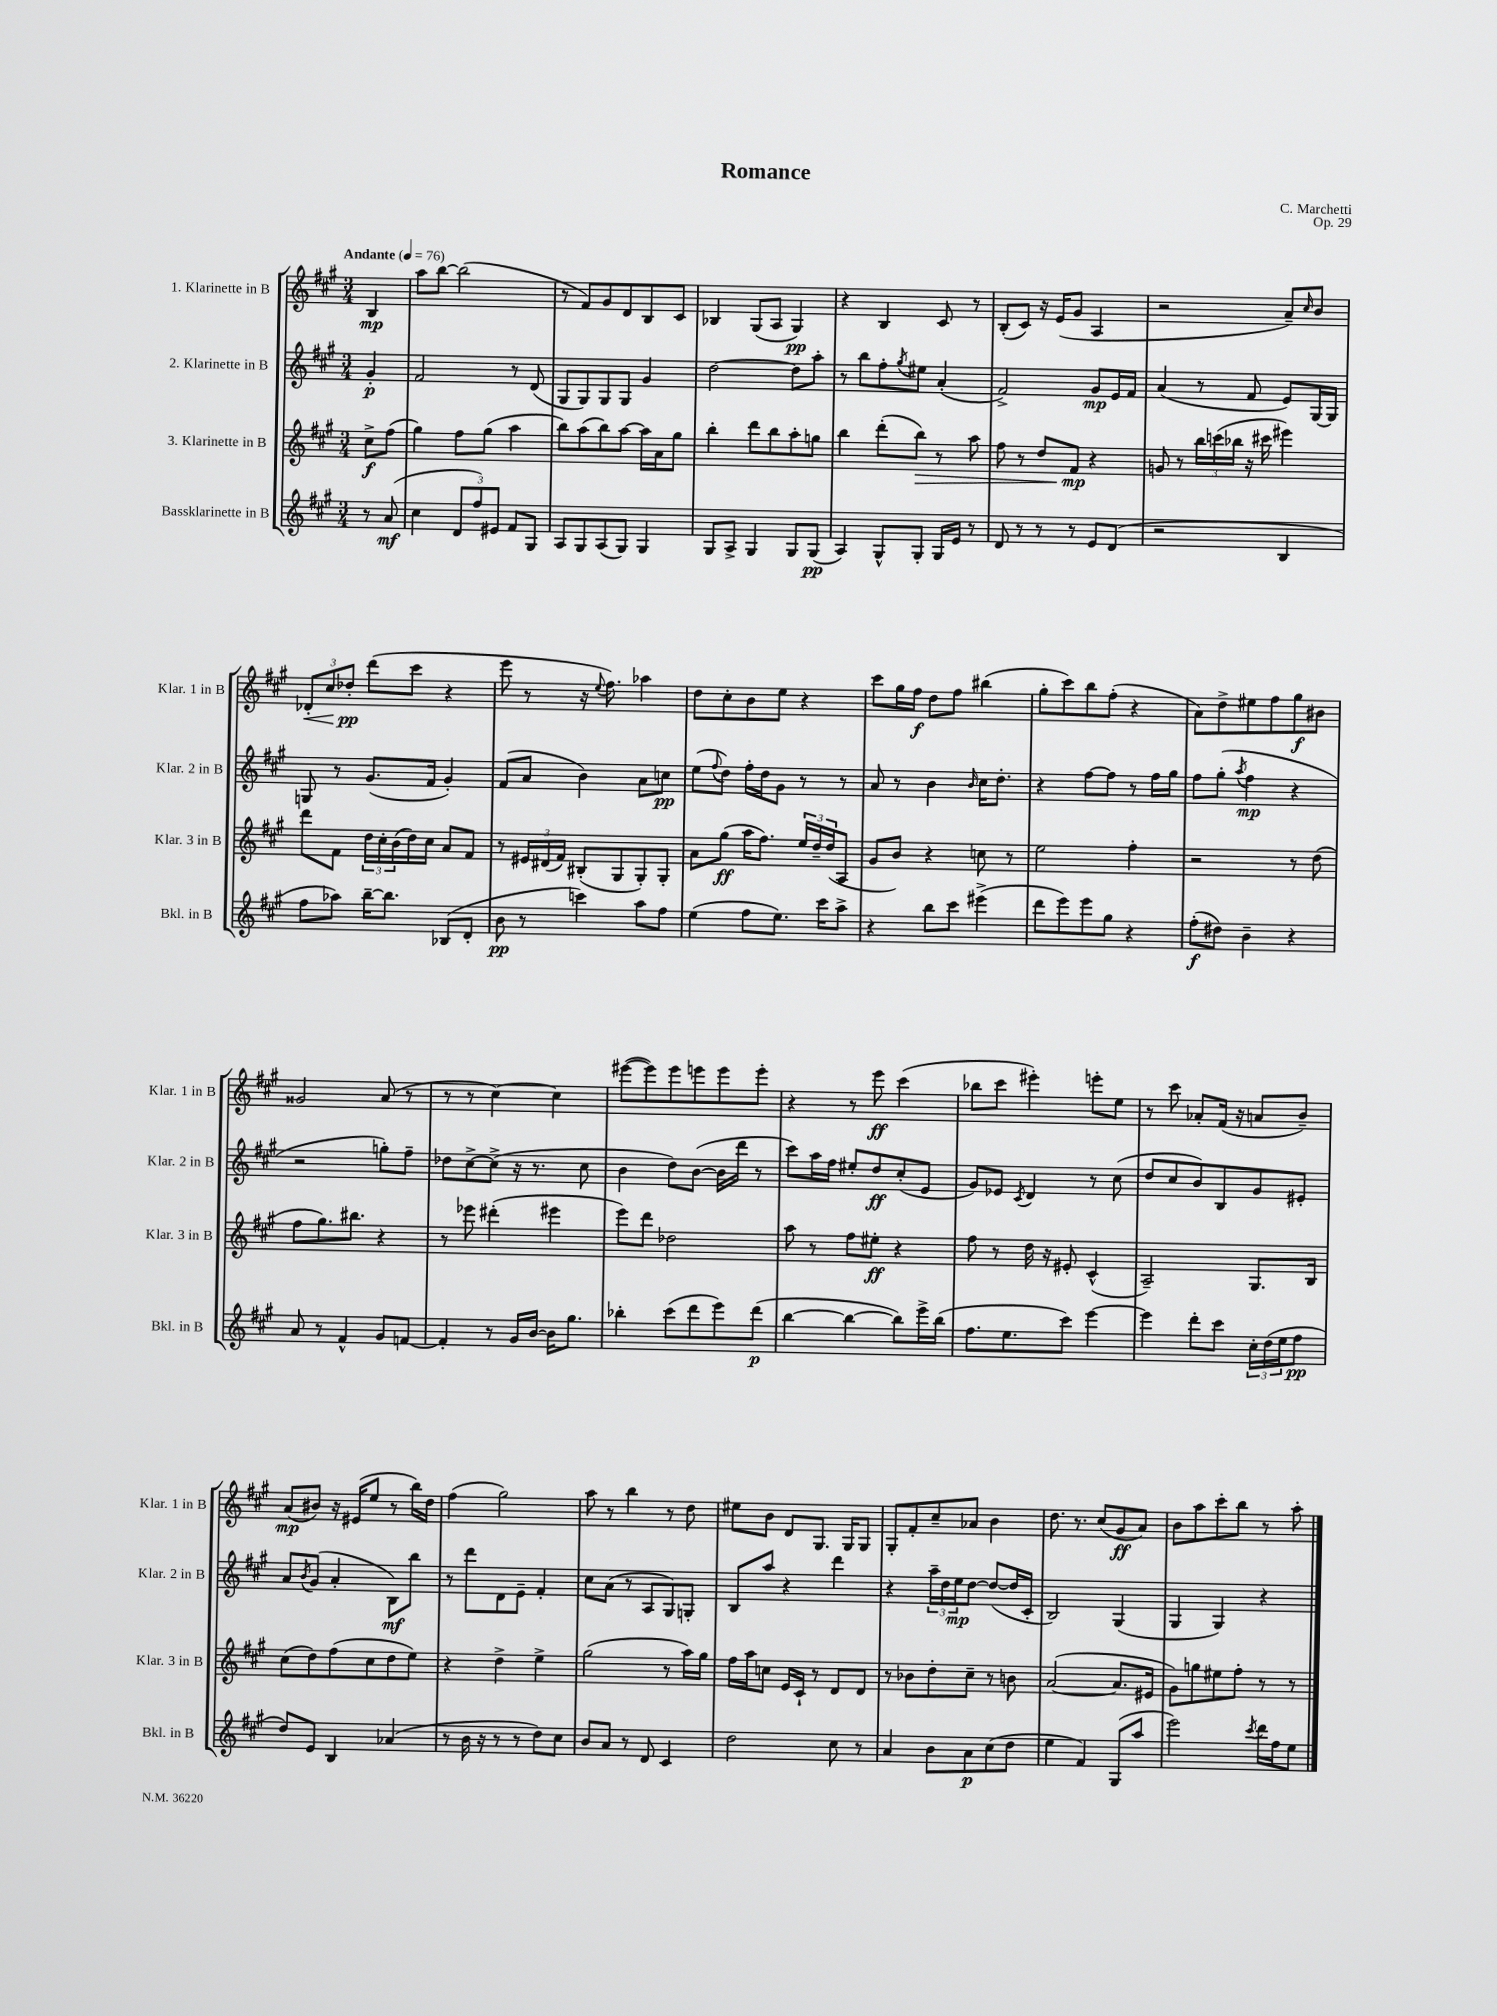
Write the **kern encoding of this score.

**kern	**dynam	**kern	**dynam	**kern	**dynam	**kern	**dynam
*part4	*part4	*part3	*part3	*part2	*part2	*part1	*part1
*staff4	*staff4	*staff3	*staff3	*staff2	*staff2	*staff1	*staff1
*I"Bassklarinette in B	*	*I"3. Klarinette in B	*	*I"2. Klarinette in B	*	*I"1. Klarinette in B	*
*I'Bkl. in B	*	*I'Klar. 3 in B	*	*I'Klar. 2 in B	*	*I'Klar. 1 in B	*
*clefG2	*	*clefG2	*	*clefG2	*	*clefG2	*
*k[f#c#g#]	*	*k[f#c#g#]	*	*k[f#c#g#]	*	*k[f#c#g#]	*
*M3/4	*	*M3/4	*	*M3/4	*	*M3/4	*
*MM76	*	*MM76	*	*MM76	*	*MM76	*
=	=	=	=	=	=	=	=
!	!	!	!	!	!	!LO:TX:a:B:t=Andante	!
8r	.	8cc#^\L	f	4g#'/	p	4B/	mp
(8a/	mf	(8ff#\J	.	.	.	.	.
=1	=1	=1	=1	=1	=1	=1	=1
4cc#\	.	4gg#\)	.	2f#/	.	8aa\L	.
.	.	.	.	.	.	[8bb\J	.
12d/L	.	8ff#\L	.	.	.	(2bb\]	.
12ff#/)	.	.	.	.	.	.	.
.	.	(8gg#\J	.	.	.	.	.
12e#X/J	.	.	.	.	.	.	.
8f#/L	.	4aa\	.	8r	.	.	.
8G#/J	.	.	.	(8d/	.	.	.
=2	=2	=2	=2	=2	=2	=2	=2
8A/L	.	8bb\L)	.	8G#/L	.	8r	.
8G#/	.	(8aa\	.	8G#/)	.	8f#/L)	.
(8A/	.	8bb\)	.	8G#/	.	8g#/	.
8G#/J)	.	[8aa\J	.	8G#/J	.	8d/	.
4G#/	.	16aa\LL]	.	4g#/	.	8B/	.
.	.	16a\J	.	.	.	.	.
.	.	8gg#\J	.	.	.	8c#/J	.
=3	=3	=3	=3	=3	=3	=3	=3
8G#/L	.	4bb'\	.	[2dd\	.	4B-X/	.
8A^/J	.	.	.	.	.	.	.
4G#/	.	8ddd\L	.	.	.	(8G#/L	.
.	.	8bb\	.	.	.	8A/J	.
8G#/L	.	8aa'\	.	8dd\L]	.	4G#/)	pp
(8G#/J	pp	8ggn\J	.	8aa'\J	.	.	.
=4	=4	=4	=4	=4	=4	=4	=4
4A/)	.	4bb\	.	8r	.	4r	.
.	.	.	.	8bb\L	.	.	.
8G#^^/L	.	(8ddd'\L	.	8ff#'\	.	4B/	.
.	.	.	.	8qgg#/	.	.	.
!	!	!	!LO:HP:b	!	!	!	!
8G#'/J	.	8bb\J)	>	8ee#X\J	.	.	.
16G#/LL	.	8r	.	(4a'/	.	8c#/	.
16e/JJ	.	.	.	.	.	.	.
8r	.	8aa\	.	.	.	8r	.
=5	=5	=5	=5	=5	=5	=5	=5
8d/	.	8ff#\	.	2f#^/)	.	(8B'/L	.
8r	.	8r	.	.	.	8c#/J)	.
8r	.	8dd/L	.	.	.	16r	.
.	.	.	.	.	.	(16e/KL	.
8r	.	8f#/J	mp	.	.	8g#/J	.
8e/L	.	4r	]	8g#/L	mp	4A/	.
(8d/J	.	.	.	16e/L	.	.	.
.	.	.	.	16f#/JJ	.	.	.
=6	=6	=6	=6	=6	=6	=6	=6
2r	.	8gn/	.	(4a/	.	2r	.
.	.	8r	.	.	.	.	.
.	.	24bb\LL	.	8r	.	.	.
.	.	(24cccn\	.	.	.	.	.
.	.	24bb-X\JJ	.	.	.	.	.
.	.	16r	.	8f#/	.	.	.
.	.	16ccc#X\	.	.	.	.	.
4B/	.	4eee#X\)	.	8e/L)	.	8a~/L)	.
.	.	.	.	.	.	16qqcc#/	.
.	.	.	.	[16G#/L	.	8b/J	.
.	.	.	.	16G#/JJ]	.	.	.
!!LO:LB:g=z
=7	=7	=7	=7	=7	=7	=7	=7
!	!	!	!	!	!	!	!LO:HP:b
8ff#\L	.	8ddd\L	.	8Gn/	.	12d-X'/L	<
.	.	.	.	.	.	12cc#/	.
8aa-X\J)	.	8f#\J	.	8r	.	.	.
.	.	.	.	.	.	12dd-X'/J	pp
[16bb~\KL	.	24dd\LL	.	(8.g#/L	.	(8ddd\L	[
.	.	24cc#'\	.	.	.	.	.
8.bb\J]	.	.	.	.	.	.	.
.	.	(24b\	.	.	.	.	.
.	.	16dd\)	.	.	.	8ccc#\J	.
.	.	16cc#\JJ	.	16f#/Jk	.	.	.
(8B-X/L	.	8a/L	.	4g#'/)	.	4r	.
8d'/J	.	8f#/J	.	.	.	.	.
=8	=8	=8	=8	=8	=8	=8	=8
8b\	pp	8r	.	(8f#/L	.	8eee\	.
8r	.	24e#X/LL	.	8a/J	.	8r	.
.	.	(24d#X/	.	.	.	.	.
.	.	24f#/JJ)	.	.	.	.	.
4cccn\)	.	(8B#X'/L	.	4b\)	.	16r	.
.	.	.	.	.	.	8qqee/	.
.	.	.	.	.	.	8.ff#\)	.
.	.	8G#/	.	.	.	.	.
8aa\L	.	8G#'/)	.	8a\L	.	4aa-X\	.
8ff#\J	.	8G#'/J	.	8ccn\J	pp	.	.
=9	=9	=9	=9	=9	=9	=9	=9
(4ee\	.	8a\L	.	(8ee\L	.	8dd\L	.
.	.	.	.	8qqff#/	.	.	.
.	.	(8gg#\J	ff	8dd\J)	.	8cc#'\	.
8ff#\L	.	16aa\KL	.	16ff#'\LL	.	8b\	.
.	.	8.ff#\J)	.	16dd\J	.	.	.
8.ee\J)	.	.	.	8g#\J	.	8ee\J	.
.	.	24ee/LL	.	8r	.	4r	.
.	.	24dd~/	.	.	.	.	.
16ccc#\KL	.	.	.	.	.	.	.
.	.	(24dd/J	.	.	.	.	.
8aa^\J	.	8A/J	.	8r	.	.	.
=10	=10	=10	=10	=10	=10	=10	=10
4r	.	8g#/L	.	8a/	.	8ccc#\L	.
.	.	8b/J)	.	8r	.	16gg#\L	.
.	.	.	.	.	.	16ff#\JJ	f
8bb\L	.	4r	.	4b\	.	8dd\L	.
8ccc#\J	.	.	.	.	.	8ff#\J	.
.	.	.	.	16qqb/	.	.	.
(4eee#X^\	.	8ccn\	.	16cc#\KL	.	(4bb#X\	.
.	.	.	.	8.dd'\J	.	.	.
.	.	8r	.	.	.	.	.
=11	=11	=11	=11	=11	=11	=11	=11
8ddd\L	.	2ee\	.	4r	.	8gg#'\L	.
8eee\)	.	.	.	.	.	8ccc#\)	.
8eee\	.	.	.	[8ff#\L	.	8bb\	.
8gg#\J	.	.	.	8ff#\J]	.	(8ff#'\J	.
4r	.	4ff#'\	.	8r	.	4r	.
.	.	.	.	16ff#\LL	.	.	.
.	.	.	.	16gg#\JJ	.	.	.
=12	=12	=12	=12	=12	=12	=12	=12
(8ff#'\L	f	2r	.	8ff#\L	.	8a\L)	.
8dd#X\J)	.	.	.	(8gg#'\J	.	8dd^\	.
.	.	.	.	8qaa/	.	.	.
4b~\	.	.	.	4ff#\	mp	8ee#X\	.
.	.	.	.	.	.	8ff#\	.
4r	.	8r	.	4r	.	8gg#\	f
.	.	(8dd\	.	.	.	8b#X\J	.
!!LO:LB:g=z
=13	=13	=13	=13	=13	=13	=13	=13
8a/	.	8ff#\L	.	2r	.	2g##X/	.
8r	.	8.gg#\)	.	.	.	.	.
4f#^^/	.	.	.	.	.	.	.
.	.	8.bb#X\J	.	.	.	.	.
8g#/L	.	4r	.	8ggn'\L)	.	(8a/	.
[8fn/J	.	.	.	8ff#~\J	.	8r	.
=14	=14	=14	=14	=14	=14	=14	=14
4f'/]	.	8r	.	8dd-X\L	.	8r	.
.	.	8eee-X\	.	[8cc#^\	.	8r	.
8r	.	(4ddd#X'\	.	(8cc#^\J]	.	[4cc#\)	.
16g#/LL	.	.	.	16r	.	.	.
[16b/JJ	.	.	.	8.r	.	.	.
16b\KL]	.	4eee#X\	.	.	.	4cc#\]	.
8.gg#\J	.	.	.	.	.	.	.
.	.	.	.	8cc#\	.	.	.
=15	=15	=15	=15	=15	=15	=15	=15
4bb-X'\	.	8eee\L)	.	4b\	.	([8eee#X\L	.
.	.	8ddd\J	.	.	.	8eee#\])	.
(8ccc#\L	.	2dd-X\	.	8dd\L)	.	8eee#\	.
8ddd\	.	.	.	([8b\J	.	8eeen\	.
8eee\)	.	.	.	16b\LL]	.	8eee\	.
.	.	.	.	16ddd\JJ	.	.	.
(8ddd\J	p	.	.	8r	.	8eee'\J	.
=16	=16	=16	=16	=16	=16	=16	=16
[4bb\	.	8aa\	.	8ccc#\L)	.	4r	.
.	.	8r	.	16aa\L	.	.	.
.	.	.	.	16ff#\JJ	.	.	.
4bb\_	.	8ff#\L	.	8ee#X'/L	.	8r	.
.	.	8ee#X'\J	ff	8dd/	ff	8eee\	ff
8bb\L])	.	4r	.	(8cc#'/	.	(4ccc#\	.
16eee^\L	.	.	.	8e/J	.	.	.
(16bb\JJ	.	.	.	.	.	.	.
=17	=17	=17	=17	=17	=17	=17	=17
8.ff#\L	.	8ff#\	.	8g#/L)	.	8bb-X\L	.
.	.	8r	.	8e-X/J	.	8ccc#\J	.
8.ee\	.	.	.	.	.	.	.
.	.	.	.	8qc#/	.	.	.
.	.	16dd\	.	4d/	.	4eee#X'\)	.
.	.	16r	.	.	.	.	.
8ccc#\J)	.	8e#X'/	.	.	.	.	.
[4eee\	.	(4c#^^/	.	8r	.	8eeen'\L	.
.	.	.	.	(8cc#\	.	8ee\J	.
=18	=18	=18	=18	=18	=18	=18	=18
4eee\]	.	2A~/)	.	8dd/L	.	8r	.
.	.	.	.	8cc#/	.	8ccc#\	.
8ddd'\L	.	.	.	8b/)	.	8a-X'/L	.
8ccc#\J	.	.	.	8B/	.	(16f#/Jk	.
.	.	.	.	.	.	16r	.
24cc#'\LL	.	8.G#/L	.	8g#/	.	8an/L	.
(24dd\	.	.	.	.	.	.	.
24ee\J	.	.	.	.	.	.	.
8ff#\J	pp	.	.	8e#X'/J	.	8b~/J)	.
.	.	16B/Jk	.	.	.	.	.
!!LO:LB:g=z
=19	=19	=19	=19	=19	=19	=19	=19
8dd/L)	.	(8cc#\L	.	8a/L	.	(8a/L	mp
.	.	.	.	8qb/	.	.	.
8e/J	.	8dd\)	.	(8g#/J	.	8b#X/J)	.
4B/	.	(8ff#\	.	4a'/	.	16r	.
.	.	.	.	.	.	(16e#X/KL	.
.	.	8cc#\	.	.	.	8ee/J	.
(4a-X/	.	8dd\	.	8B\L)	mf	8r	.
.	.	8ee\J)	.	8bb\J	.	16bb\LL)	.
.	.	.	.	.	.	16dd\JJ	.
=20	=20	=20	=20	=20	=20	=20	=20
8r	.	4r	.	8r	.	(4ff#\	.
16b\	.	.	.	8ddd\L	.	.	.
16r	.	.	.	.	.	.	.
8r	.	4dd^\	.	8d\	.	2gg#\)	.
8r	.	.	.	8e~\J	.	.	.
8dd\L)	.	4ee^\	.	4f#'/	.	.	.
8cc#\J	.	.	.	.	.	.	.
=21	=21	=21	=21	=21	=21	=21	=21
8b/L	.	(2gg#\	.	8cc#\L	.	8aa\	.
8a/J	.	.	.	(8a\J	.	8r	.
8r	.	.	.	8r	.	4bb\	.
8d/	.	.	.	8A/L	.	.	.
4c#/	.	8r	.	8G#/)	.	8r	.
.	.	16aa\LL)	.	8Gn'/J	.	8dd\	.
.	.	16gg#\JJ	.	.	.	.	.
=22	=22	=22	=22	=22	=22	=22	=22
2dd\	.	16ff#\LL	.	8B/L	.	8ee#X\L	.
.	.	16aa\J	.	.	.	.	.
.	.	8ccn\J	.	8aa/J	.	8b\J	.
.	.	16e/LL	.	4r	.	8d/L	.
.	.	16c#`/JJ	.	.	.	.	.
.	.	8r	.	.	.	8.G#/J	.
8cc#\	.	8d/L	.	4ddd\	.	.	.
.	.	.	.	.	.	16G#/KL	.
8r	.	8d/J	.	.	.	8G#/J	.
=23	=23	=23	=23	=23	=23	=23	=23
4a/	.	8r	.	4r	.	8G#'/L	.
.	.	8b-X\L	.	.	.	8f#'/	.
8b\L	.	8dd'\	.	24aa~\LL	.	8cc#~/	.
.	.	.	.	24dd\	.	.	.
.	.	.	.	24ee\J	mp	.	.
8a\	p	8cc#~\J	.	[8dd\J	.	8a-X/J	.
(8cc#\	.	8r	.	(8dd/L_	.	4b\	.
8dd\J	.	8bn\	.	16dd/L]	.	.	.
.	.	.	.	16c#'/JJ	.	.	.
=24	=24	=24	=24	=24	=24	=24	=24
4ee\	.	([2a/	.	2B/)	.	8.dd\	.
.	.	.	.	.	.	8.r	.
4f#/)	.	.	.	.	.	.	.
.	.	.	.	.	.	(8cc#/L	.
(8G#/L	.	8.a/L]	.	(4G#/	.	8g#/	ff
8aa/J	.	.	.	.	.	8a/J)	.
.	.	16e#X/Jk	.	.	.	.	.
=25	=25	=25	=25	=25	=25	=25	=25
2eee\)	.	8g#\L)	.	4G#/	.	8b\L	.
.	.	8ggn\	.	.	.	8aa\	.
.	.	8ee#X\	.	4G#/)	.	8ccc#'\	.
.	.	8ff#'\J	.	.	.	8bb\J	.
8qccc#/	.	.	.	.	.	.	.
16ddd\LL	.	8r	.	4r	.	8r	.
16ff#\J	.	.	.	.	.	.	.
8ee\J	.	8r	.	.	.	8aa'\	.
==	==	==	==	==	==	==	==
*-	*-	*-	*-	*-	*-	*-	*-
